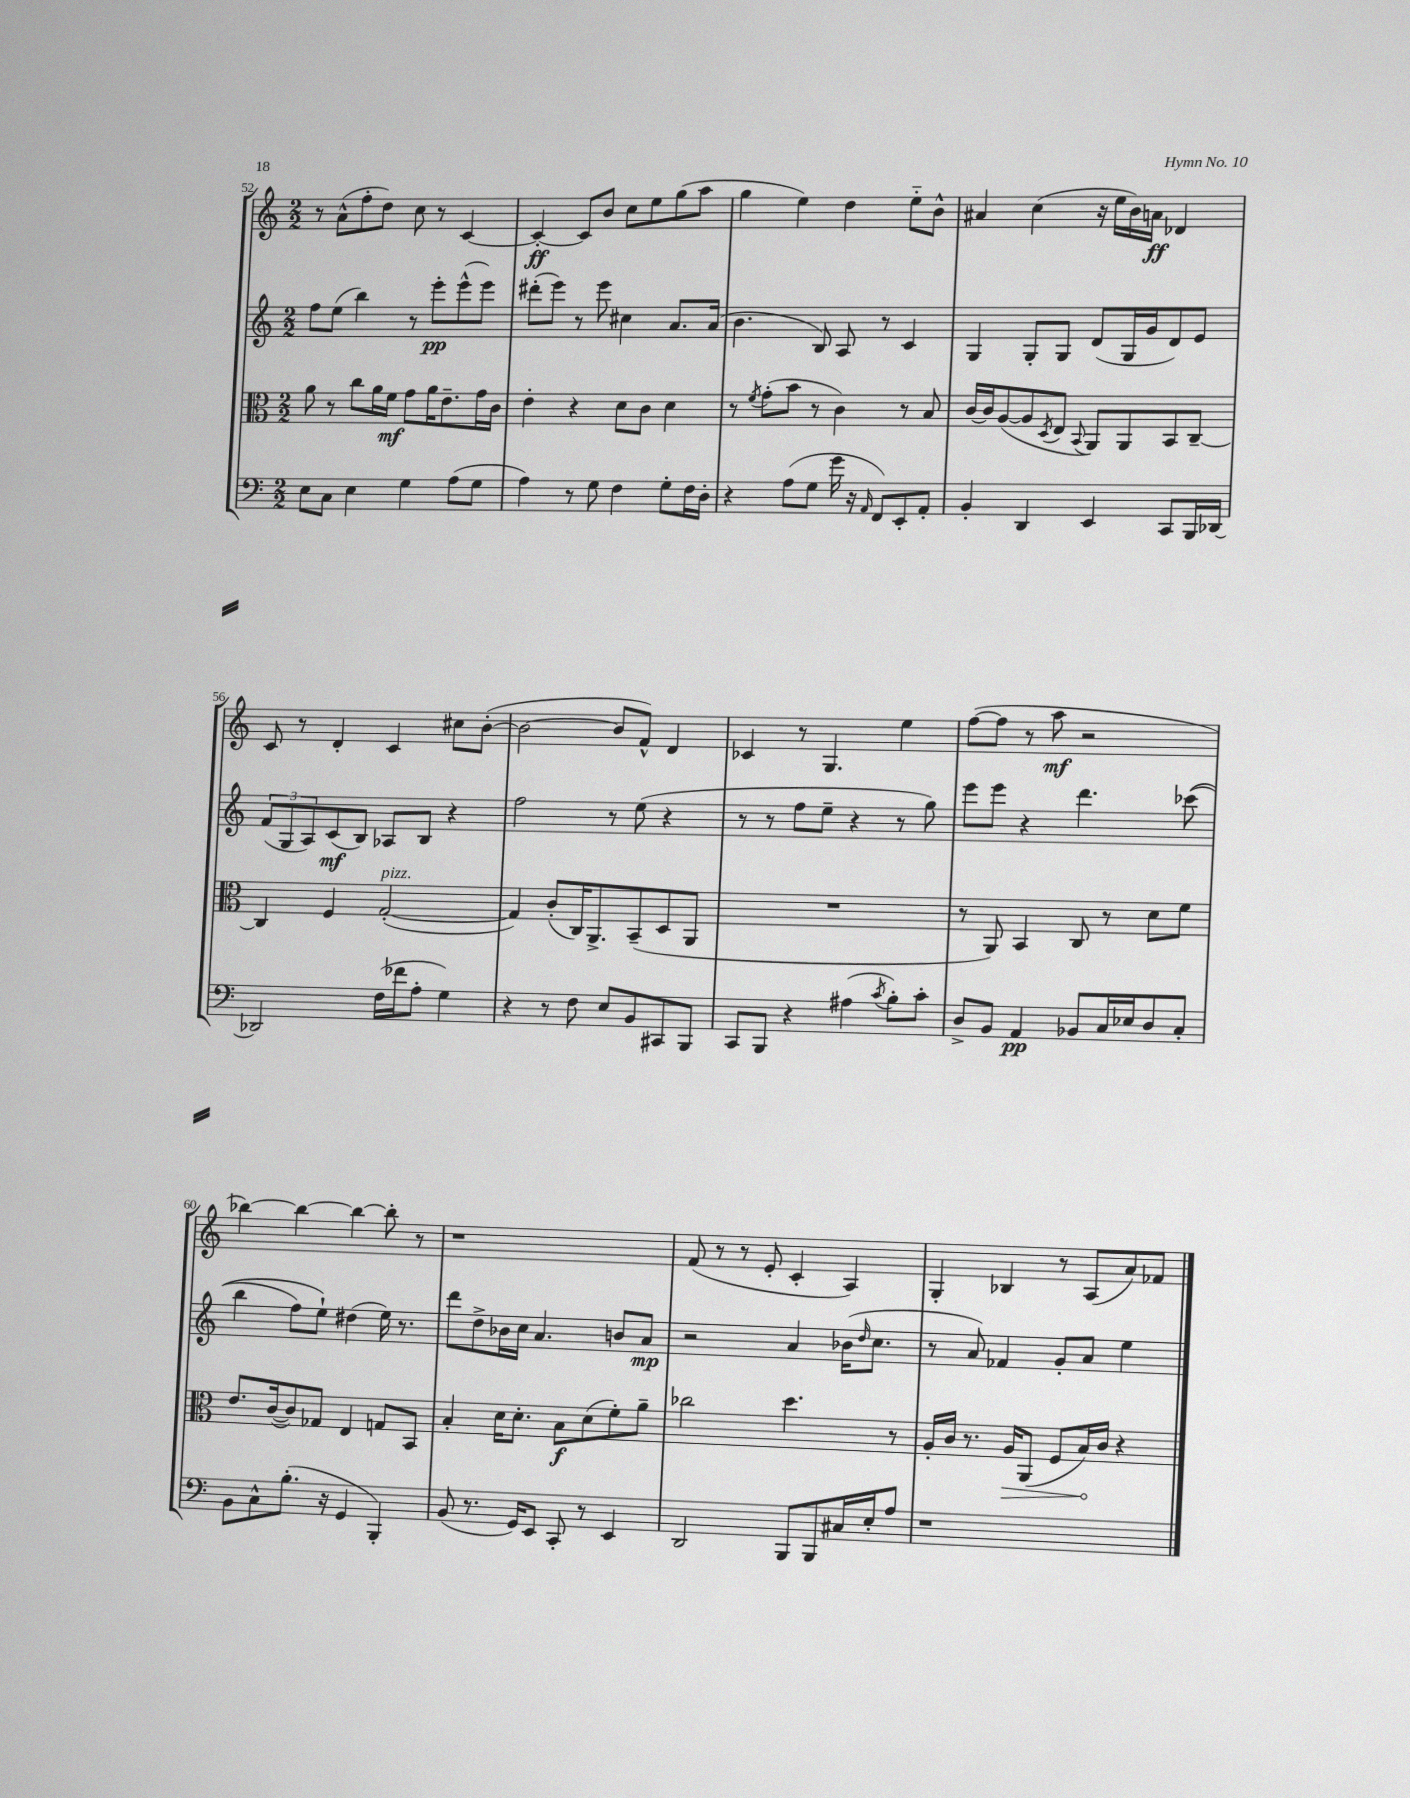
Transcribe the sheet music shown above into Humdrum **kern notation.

**kern	**kern	**kern	**kern
*staff4	*staff3	*staff2	*staff1
*clefF4	*clefC3	*clefG2	*clefG2
*k[]	*k[]	*k[]	*k[]
*M2/2	*M2/2	*M2/2	*M2/2
8E\L	8a\	8ff\L	8r
8C\J	8r	(8ee\J	(8a^^\L
4E\	8cc\L	4bb\)	8ff'\
.	16a\L	.	8dd\J)
.	16f\JJ	.	.
4G\	8g\L	8r	8cc\
.	16a\K	8eee'\L	8r
.	8.e~\	.	.
(8A\L	.	(8eee^^\	[4c/
8G\J	16g\L	8eee\J)	.
.	16c\JJ	.	.
=	=	=	=
4A\)	4e'\	(8ddd#'\L	4c'/_
.	.	8eee\J)	.
8r	4r	8r	8c/]L
8G\	.	8eee\	8b/J
4F\	8d\L	4cc#\	8cc\L
.	8c\J	.	8ee\
8G'\L	4d\	8.a/L	(8gg\
16F\L	.	.	8aa\J
16D'\JJ	.	(16a/Jk	.
=	=	=	=
4r	8r	4.b\	4gg\
.	8qf/	.	.
.	(8g'\L	.	.
(8A\L	8b\J	.	4ee\)
8G\J	8r	8B/)	.
16g\	4c\)	8A/	4dd\
16r	.	.	.
16qqAA/	.	.	.
8FF/L)	.	8r	.
8EE'/	8r	4c/	8ee'~\L
8AA'/J	8B/	.	8b^^\J
=	=	=	=
4BB'/	[16c/LL	4G/	4a#/
.	16c/]J	.	.
.	([8A/	.	.
4DD/	8A/]	8G'/L	(4cc\
.	8qD/	.	.
.	8E/J	8G/J	.
.	8qqBB/	.	.
4EE/	8AA/L)	(8d/L	16r
.	.	.	16ee\LL
.	8AA/	16G/L	16b\)
.	.	16g/J	16a\JJ
8CC/L	8BB/	8d/)	4d-/
16BBB/L	[8C~/J	8e/J	.
[16DD-/JJ	.	.	.
=	=	=	=
2DD-/]	4C/]	(12f/L	8c/
.	.	12G/	.
.	.	.	8r
.	.	12A/)	.
.	4F/	(8c/	4d'/
.	.	8B/J)	.
(16F\LL	([2G'/	8A-/L	4c/
16f-\J	.	.	.
8A'\J	.	8B/J	.
4G\)	.	4r	8cc#\L
.	.	.	([8b'\J
=	=	=	=
4r	4G/])	2ff\	2b\_
8r	(8c'/L	.	.
8F\	16C/K)	.	.
.	8.AA^/	.	.
8E/L	.	8r	8b/]L
8BB/	(8BB~/	(8ee\	8f^^/J)
8CC#/	8D/	4r	4d/
8BBB/J	8AA/J	.	.
=	=	=	=
8CC/L	1r	8r	4c-/
8BBB/J	.	8r	.
4r	.	8ff\L	8r
.	.	8ee~\J	4.G/
(4A#\	.	4r	.
8qc/	.	.	.
8B'\L)	.	8r	4ee\
8c'\J	.	8gg\)	.
=	=	=	=
8D^/L	8r	8eee\L	([8ff\L
8BB/J	8AA/)	8eee\J	8ff\]J
4AA/	4BB/	4r	8r
.	.	.	8aa\
8BB-/L	8C/	4.ddd\	2r
16C/L	8r	.	.
16E-/J	.	.	.
8D/	8d\L	.	.
8C'/J	8f\J	&((8ccc-\	.
=	=	=	=
8BB\L	8.e/L	4bb\	[4bb-\)
8C^^\	.	.	.
.	([16c/k	.	.
(8.B'\J	8c/])	8ff\L)	4bb-\_
.	8G-/J	8ee`\J&)	.
16r	.	.	.
4GG/	4E/	(4dd#\	4bb-\_
4BBB'/)	8G/L	16ee\)	8bb-'\]
.	.	8.r	.
.	8BB/J	.	8r
=	=	=	=
(8BB/	4B'/	8ddd\L	1r
8.r	.	8dd^\	.
.	16d\LK	16b-\L	.
16GG/LK)	8.d'\J	16cc\JJ	.
8EE/J	.	4.a/	.
8CC'/	8B\L	.	.
8r	(8d\	.	.
4EE/	8f'\)	8b/L	.
.	8a~\J	8a/J	.
=	=	=	=
2DD/	2cc-\	2r	(8f/
.	.	.	8r
.	.	.	8r
.	.	.	8e'/
8BBB/L	4.dd\	4a/	4c'/
8BBB/	.	.	.
16C#/L	.	(16b-\LK	4A/)
.	.	16qqdd/	.
16E'/J	.	8.cc\J	.
8A/J	8r	.	.
=	=	=	=
1r	16A'/LL	8r	4G'/
.	16c/JJ	.	.
.	8.r	8a/)	.
.	.	4f-/	4B-/
.	16A/LK	.	.
.	(8AA/J	.	.
.	8F/L	8g'/L	8r
.	16B/L)	8a/J	(8A/L
.	16c/JJ	.	.
.	4r	4ee\	8a/)
.	.	.	8f-/J
==	==	==	==
*-	*-	*-	*-
